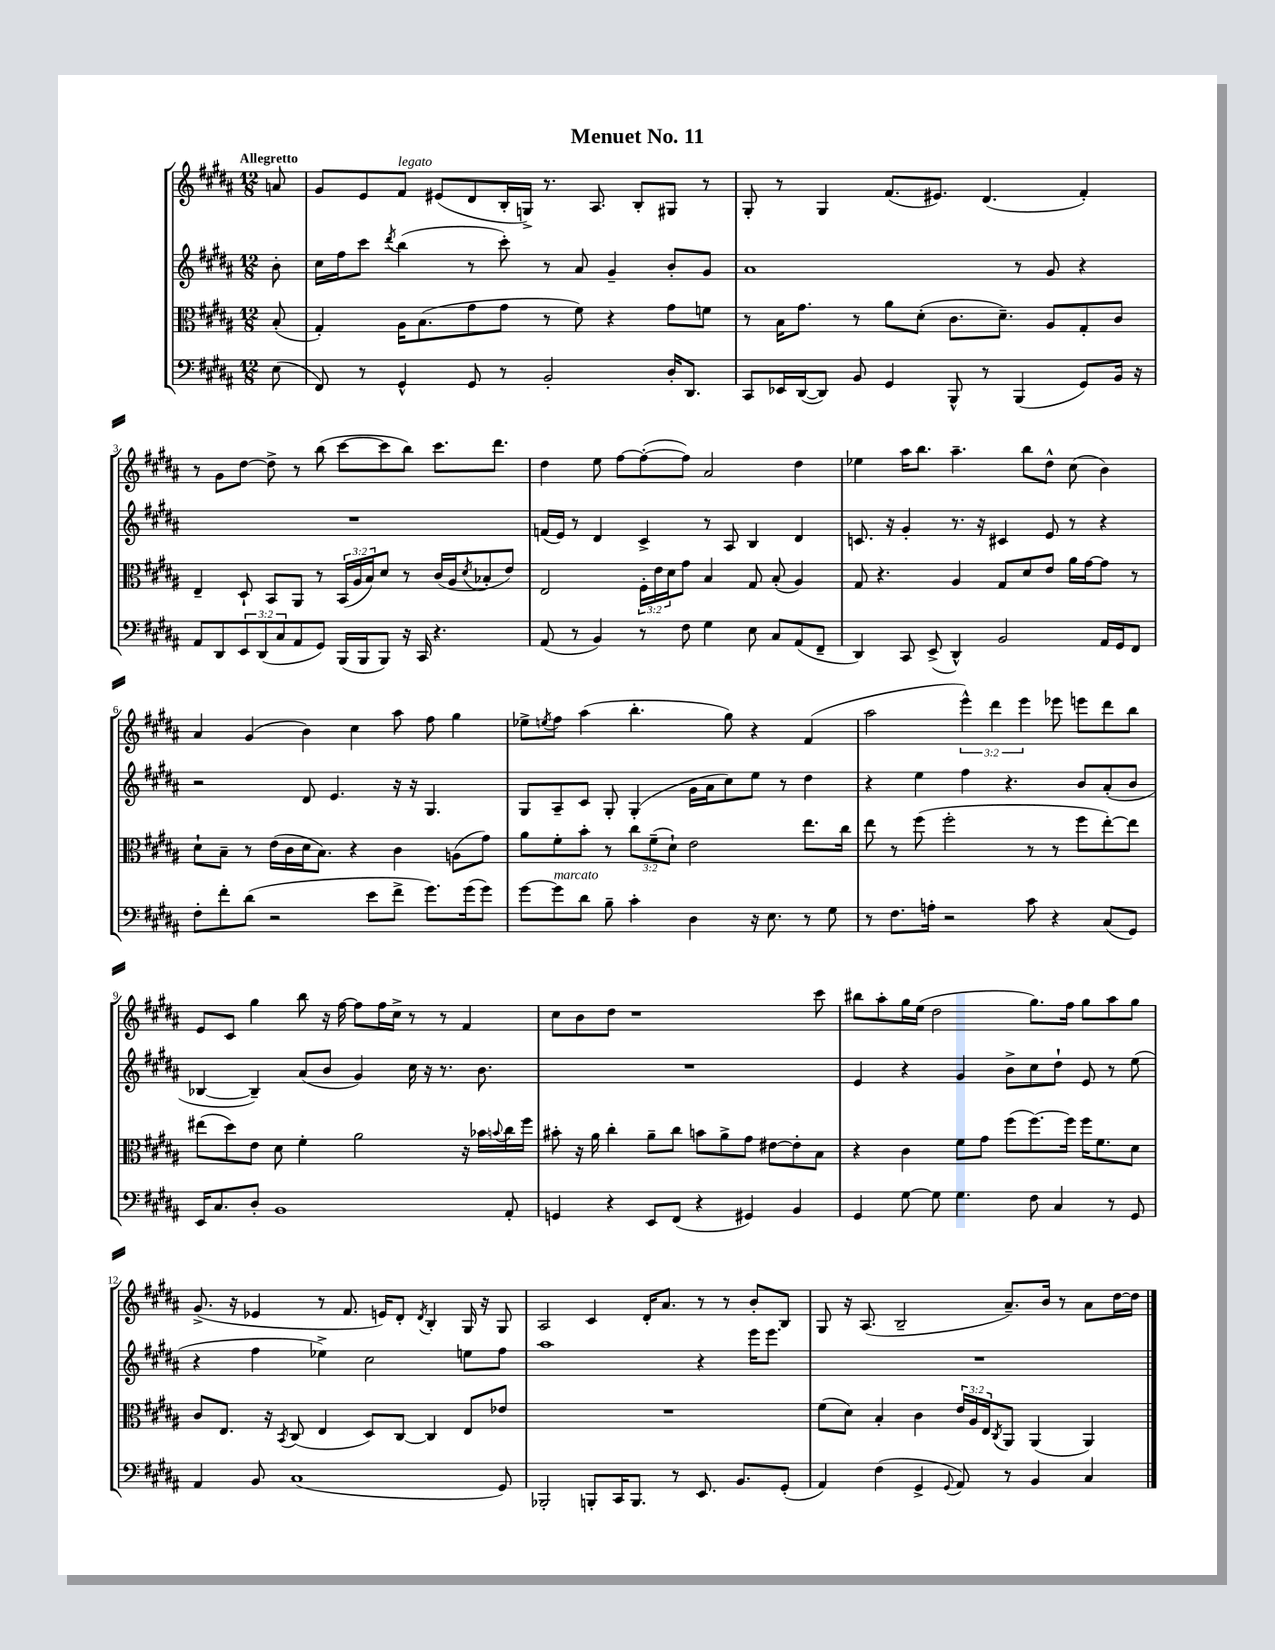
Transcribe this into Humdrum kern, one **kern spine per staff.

**kern	**kern	**kern	**kern
*part4	*part3	*part2	*part1
*staff4	*staff3	*staff2	*staff1
*clefF4	*clefC3	*clefG2	*clefG2
*k[f#c#g#d#a#]	*k[f#c#g#d#a#]	*k[f#c#g#d#a#]	*k[f#c#g#d#a#]
*M12/8	*M12/8	*M12/8	*M12/8
=	=	=	=
!	!	!	!LO:TX:a:B:t=Allegretto
(8E\	(8B'/	8b'\	8an/
=1	=1	=1	=1
8FF#/)	4G#'/)	16cc#\LL	8g#/L
.	.	16ff#\J	.
8r	.	8ccc#\J	8e/
.	.	8qddd#/	.
!	!	!	!LO:TX:a:i:t=legato
4GG#^^/	16A#\KL	(4bb\	8f#/J
.	(8.B\	.	.
.	.	.	(8e#X/L
8GG#/	8g#\	8r	8d#/
8r	8g#\J	8ccc#'\)	16B'/L
.	.	.	16Gn^/JJ)
2BB'/	8r	8r	8.r
.	8f#\)	8a#/	.
.	.	.	8.A#/
.	4r	4g#~/	.
.	.	.	8B'/L
16D#'/KL	8g#\L	8b'/L	8G#X/J
8.DD#/J	.	.	.
.	8fn\J	8g#/J	8r
=2	=2	=2	=2
8CC#/L	8r	1a#	8G#'/
16EE-X/L	16B\KL	.	8r
([16DD#/J	8.g#\J	.	.
8DD#/J])	.	.	4G#/
8BB/	8r	.	.
4GG#/	8a#\L	.	(8.f#/L
.	(8d#'\J	.	.
.	.	.	8.e#X/J)
8BBB^^/	8.c#\L	.	.
8r	.	.	(4.d#/
.	8.d#~\J)	.	.
(4BBB/	.	8r	.
.	8A#/L	8g#/	.
8GG#/L)	8G#'/	4r	4f#'/)
16BB/Jk	8c#/J	.	.
16r	.	.	.
!!LO:LB:g=z
=3	=3	=3	=3
8AA#/L	4E~/	1.r	8r
8DD#/	.	.	8g#\L
12EE/	8D#`/	.	[8dd#\J
(12DD#/	.	.	.
.	8BB/L	.	8dd#^\]
12C#/	.	.	.
8AA#/	8AA#/J	.	8r
8GG#/J)	8r	.	(8bb\
(16BBB/LL	(24BB/LL	.	[8ccc#\L
.	24A#/	.	.
16BBB/J	.	.	.
.	24B/J)	.	.
8BBB/J)	8d#/J	.	8ccc#\]
16r	8r	.	8bb\J)
16CC#/	.	.	.
4.r	(16c#/LL	.	8.ccc#\L
.	16A#/J	.	.
.	8qd#/	.	.
.	8B-X'/	.	.
.	.	.	8.ddd#\J
.	8e/J)	.	.
=4	=4	=4	=4
(8AA#/	2E/	(16fn/LL	4dd#\
.	.	16e/JJ)	.
8r	.	8r	.
4BB/)	.	4d#/	8ee\
.	.	.	[8ff#\L
8r	24F#'\LL	4c#^/	(8ff#'\_
.	24e\	.	.
.	24d#\J	.	.
8F#\	8g#\J	.	8ff#\J])
4G#\	4B/	8r	2a#/
.	.	8A#/	.
8E\	8G#/	4B/	.
8C#/L	(8B'/	.	.
(8AA#/	4A#/)	4d#/	4dd#\
8FF#~/J	.	.	.
=5	=5	=5	=5
4DD#/)	8G#/	8.cn/	4ee-X\
.	4.r	.	.
.	.	16r	.
8CC#/	.	4g#'/	16aa#\KL
.	.	.	8.bb\J
(8EE^/	.	.	.
4DD#^^/)	4A#/	8.r	4.aa#~\
.	.	16r	.
2BB/	8G#/L	4c#X/	.
.	8d#/	.	8bb\L
.	8e/J	8e/	8dd#^^\J
.	16a#\LL	8r	(8cc#\
.	[16g#\J	.	.
16AA#/LL	8g#\J]	4r	4b\)
16GG#/J	.	.	.
8FF#/J	8r	.	.
!!LO:LB:g=z
=6	=6	=6	=6
8F#'\L	8d#`\L	2r	4a#/
8f#'\	8B~\J	.	.
(8d#\J	8r	.	(4g#/
2r	(16e\LL	.	.
.	16c#\	.	.
.	16d#\J	8d#/	4b\)
.	8.B\J)	.	.
.	.	4.e/	.
.	4r	.	4cc#\
8e\L	.	.	.
8f#^\J	4c#\	16r	8aa#\
.	.	16r	.
8.g#\L)	.	4.G#/	8ff#\
.	(8An\L	.	4gg#\
(16g#\k	.	.	.
8g#\J)	8g#\J)	.	.
=7	=7	=7	=7
[8g#\L	8a#\L	8G#/L	8ee-X^\L
.	.	.	8qeen/
!LO:TX:a:i:t=marcato	!	!	!
8g#\]	8f#'\	8A#~/	8ff#\J
8d#\J	8b'\J	8c#/J	(4aa#\
8B~\	8r	8G#'/	.
4c#'\	12cc#\L	(4G#'/	4.bb'\
.	(12f#~\	.	.
.	12d#`\J)	.	.
4D#\	2e\	16g#\LL	.
.	.	16a#\J	.
.	.	8cc#\)	8gg#\)
16r	.	8ee\J	4r
8.E\	.	.	.
.	.	8r	.
8r	8.ee\L	4dd#\	(4f#/
8G#\	.	.	.
.	16cc#\Jk	.	.
=8	=8	=8	=8
8r	8ee\	4r	2aa#\
8.F#\L	8r	.	.
.	(8ff#\	4ee\	.
16An'\Jk	.	.	.
2r	2ff#'\	.	.
.	.	4ff#\	6eee^^\)
.	.	.	6ddd#\
.	.	4.r	.
.	.	.	6eee\
8c#\	8r	.	.
4r	8r	.	8eee-X\
.	8ff#\L	8b/L	8eeen\L
(8C#/L	[8ee'\)	(8a#'/	8ddd#\
8GG#/J)	8ee\J]	8b/J	8bb\J
!!LO:LB:g=z
=9	=9	=9	=9
16EE/KL	(8ee#X\L	[4B-X/	8e/L
8.C#/	.	.	.
.	8dd#\)	.	8c#/J
8D#'/J	8e\J	4B-~/])	4gg#\
1BB	8d#\	.	.
.	4f#'\	(8a#/L	8bb\
.	.	8b/J	16r
.	.	.	[16ff#\
.	2a#\	4g#/)	8ff#\L]
.	.	.	16ff#\L
.	.	.	16cc#^\JJ
.	.	16cc#\	8r
.	.	16r	.
.	.	8.r	8r
.	16r	.	4f#/
.	16b-X\LL	8.b\	.
.	8qqbn/	.	.
8AA#'/	16cc#\	.	.
.	16ff#\JJ	.	.
=10	=10	=10	=10
4GGn/	8b#X'\	1.r	8cc#\L
.	16r	.	8b\
.	16a#\	.	.
4r	4cc#'\	.	8dd#\J
.	.	.	1r
8EE/L	8a#~\L	.	.
(8FF#/J	8cc#\J	.	.
4r	8bn\L	.	.
.	8a#^\	.	.
4GG#X/)	8g#\J	.	.
.	[8e#X\L	.	.
4BB/	8e#'\]	.	.
.	8B\J	.	8ccc#\
=11	=11	=11	=11
4GG#/	4r	4e/	8bb#X\L
.	.	.	8aa#'\
[8G#\	4c#\	4r	16gg#\L
.	.	.	(16ee\JJ
8G#\]	.	.	2dd#\
4.G#\	8f#\L	4g#/	.
.	8g#\J	.	.
.	(8ff#\L	8b^\L	.
8F#\	[8.ff#\)	8cc#\	8.gg#\L)
4C#/	.	8dd#`\J	.
.	16ff#\Jk]	.	16ff#\Jk
.	16ff#\KL	8e/	8gg#\L
.	8.f#\	.	.
8r	.	8r	8aa#\
8GG#/	8d#\J	(8ee\	8gg#\J
!!LO:LB:g=z
=12	=12	=12	=12
4AA#/	8c#/L	4r	(8.g#^/
.	8.E/J	.	.
.	.	.	16r
8BB/	.	4ff#\	4e-X/
.	16r	.	.
.	8qBB/	.	.
(1C#	(8C#/	.	.
.	4E/	4ee-X^\)	8r
.	.	.	8.f#/
.	8D#/L)	2cc#\	.
.	.	.	16en/KL)
.	[8C#/J	.	8d#'/J
.	.	.	8qd#/
.	4C#/]	.	4B'/
.	8E/L	8een\L	16G#/
.	.	.	16r
8GG#/)	8e-X/J	8ff#\J	8G#/
=13	=13	=13	=13
2BBB-X'/	1.r	1aa#	2A#/
8BBBn'/L	.	.	4c#/
16CC#/K	.	.	.
8.BBB/J	.	.	.
.	.	.	16d#'/KL
.	.	.	8.a#/J
8r	.	.	.
8.EE/	.	4r	8r
.	.	.	8r
8.BB/L	.	.	.
.	.	16eee\KL	8b'/L
.	.	8.eee\J	.
(8GG#'/J	.	.	8B/J
=14	=14	=14	=14
4AA#/)	(8f#\L	1.r	8G#/
.	8d#\J)	.	16r
.	.	.	(8.A#/
(4F#\	4B'/	.	.
.	.	.	2B~/
4GG#^/	4c#\	.	.
8qqGG#/	.	.	.
8AA#/)	24e/LL	.	.
.	24A#/	.	.
.	24E/J	.	.
.	8qC#/	.	.
8r	8AA#/J	.	8.a#~/L)
4BB/	(4AA#/	.	.
.	.	.	16b/Jk
.	.	.	8r
4C#/	4AA#/)	.	8a#\L
.	.	.	[16dd#\L
.	.	.	16dd#\JJ]
==	==	==	==
*-	*-	*-	*-
